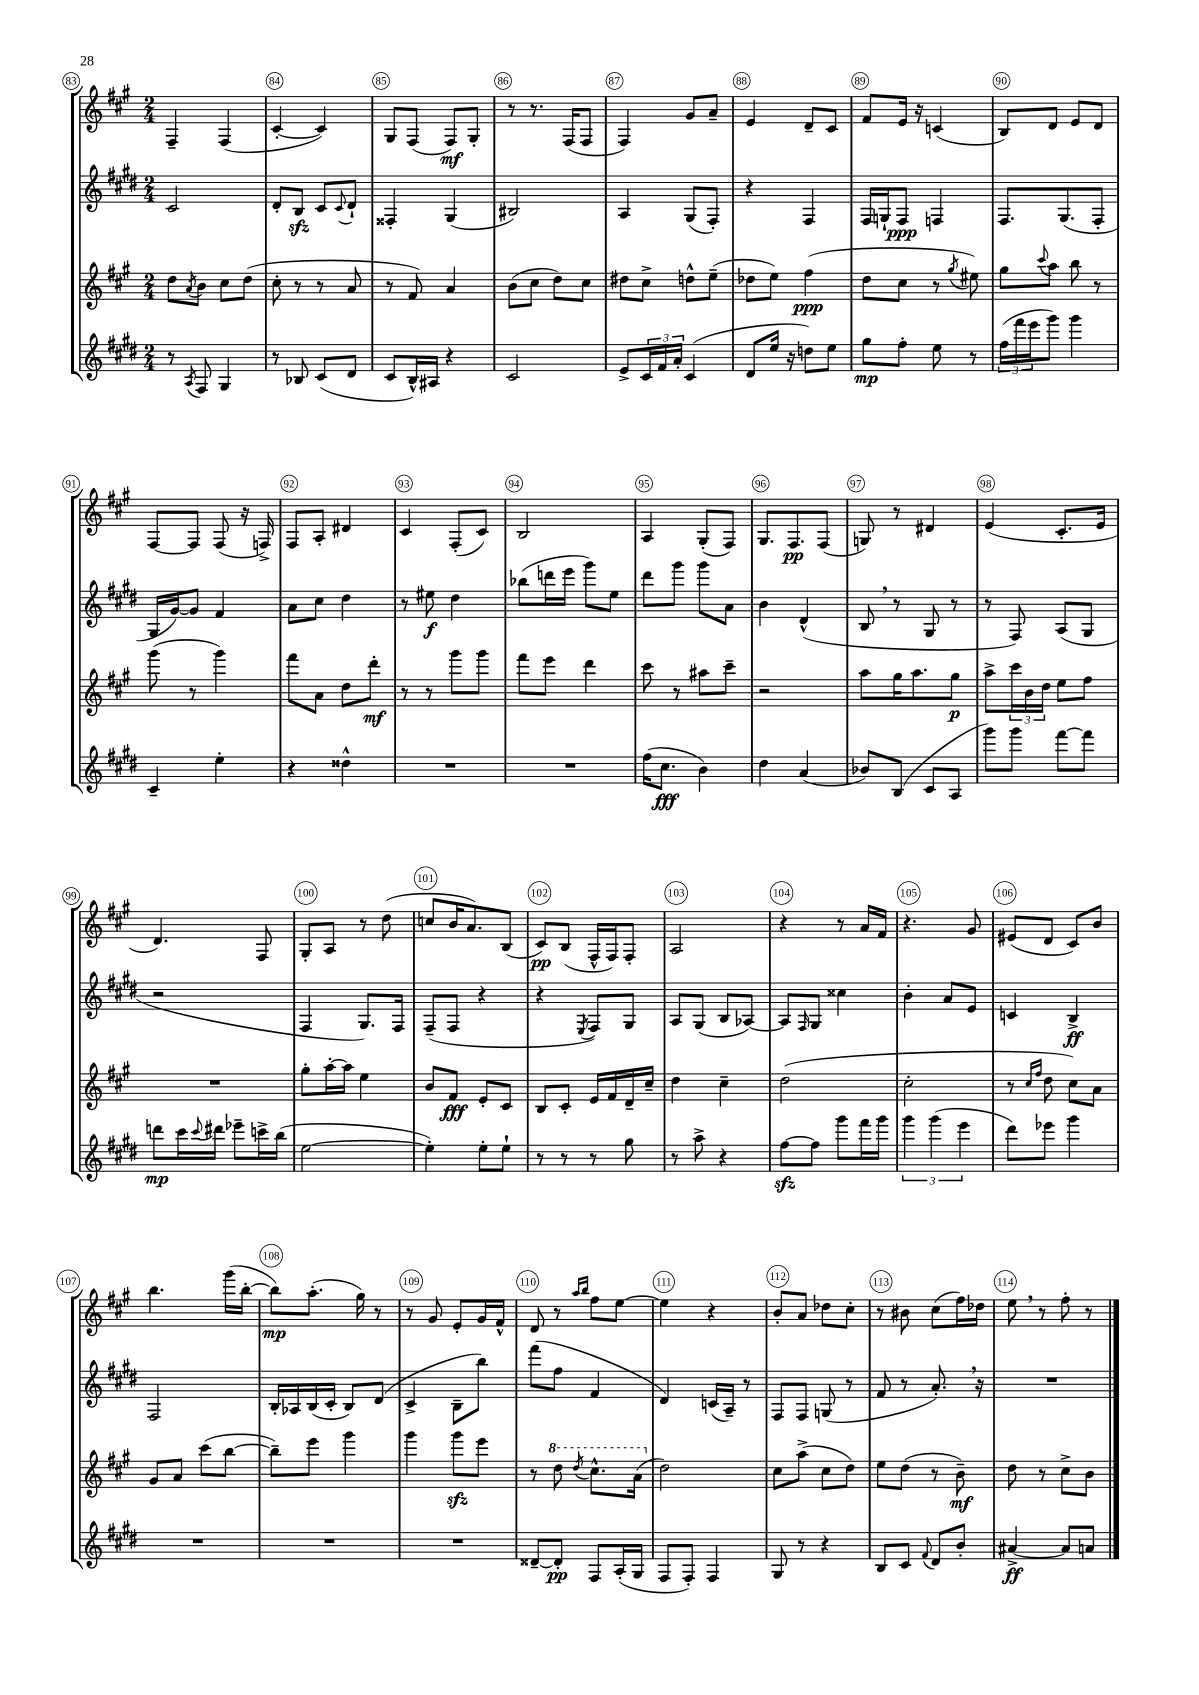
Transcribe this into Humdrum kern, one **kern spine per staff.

**kern	**dynam	**kern	**dynam	**kern	**dynam	**kern	**dynam
*part4	*part4	*part3	*part3	*part2	*part2	*part1	*part1
*staff4	*staff4	*staff3	*staff3	*staff2	*staff2	*staff1	*staff1
*clefG2	*	*clefG2	*	*clefG2	*	*clefG2	*
*k[f#c#g#d#]	*	*k[f#c#g#]	*	*k[f#c#g#d#]	*	*k[f#c#g#]	*
*M2/4	*	*M2/4	*	*M2/4	*	*M2/4	*
=83	=83	=83	=83	=83	=83	=83	=83
8r	.	8dd\L	.	2c#/	.	4F#~/	.
8qA/	.	8qa/	.	.	.	.	.
8F#/	.	8b\J	.	.	.	.	.
4G#/	.	8cc#\L	.	.	.	(4F#/	.
.	.	(8dd\J	.	.	.	.	.
=84	=84	=84	=84	=84	=84	=84	=84
8r	.	8cc#'\	.	8d#'/L	.	[4c#'/	.
8B-X/	.	8r	.	8Bzz/J	.	.	.
(8c#/L	.	8r	.	8c#/L	.	4c#/])	.
.	.	.	.	8qqc#/	.	.	.
8d#/J	.	8a/	.	8d#`/J	.	.	.
=85	=85	=85	=85	=85	=85	=85	=85
8c#/L	.	8r	.	4F##X'/	.	8G#/L	.
16B^^/L)	.	8f#/)	.	.	.	(8F#/J	.
16A#X/JJ	.	.	.	.	.	.	.
4r	.	4a/	.	(4G#/	.	8F#/L)	mf
.	.	.	.	.	.	8G#'/J	.
=86	=86	=86	=86	=86	=86	=86	=86
2c#/	.	(8b\L	.	2B#X/)	.	8r	.
.	.	8cc#\J	.	.	.	8.r	.
.	.	8dd\L)	.	.	.	.	.
.	.	.	.	.	.	(16F#/KL	.
.	.	8cc#\J	.	.	.	8F#/J	.
=87	=87	=87	=87	=87	=87	=87	=87
8e^/L	.	8dd#X\L	.	4A/	.	4F#/)	.
24c#/L	.	8cc#^\J	.	.	.	.	.
24f#/	.	.	.	.	.	.	.
24a'/JJ	.	.	.	.	.	.	.
(4c#/	.	8ddn^^\L	.	(8G#/L	.	8g#/L	.
.	.	(8ee~\J	.	8F#'/J)	.	8a~/J	.
=88	=88	=88	=88	=88	=88	=88	=88
8d#/L	.	8dd-X\L	.	4r	.	4e/	.
16ee/Jk	.	8ee\J)	.	.	.	.	.
16r	.	.	.	.	.	.	.
8ddn\L)	.	(4ff#\	ppp	4F#/	.	8d~/L	.
8ee\J	.	.	.	.	.	8c#/J	.
=89	=89	=89	=89	=89	=89	=89	=89
8gg#\L	mp	8dd\L	.	16F#/LL	.	8f#/L	.
.	.	.	.	16Gn`/J	.	.	.
8ff#'\J	.	8cc#\J	.	8F#/J	ppp	16e/Jk	.
.	.	.	.	.	.	16r	.
8ee\	.	8r	.	4Fn/	.	(4cn/	.
.	.	8qgg#/	.	.	.	.	.
8r	.	8ee#X\)	.	.	.	.	.
=90	=90	=90	=90	=90	=90	=90	=90
(24ff#\LL	.	8gg#\L	.	8.F#/L	.	8B/L)	.
24fff#\	.	.	.	.	.	.	.
24eee\J	.	.	.	.	.	.	.
.	.	8qqccc#/	.	.	.	.	.
8ggg#\J)	.	8aa\J	.	.	.	8d/J	.
.	.	.	.	(8.G#/	.	.	.
4ggg#\	.	8bb\	.	.	.	8e/L	.
.	.	8r	.	8F#'/J	.	8d/J	.
!!LO:LB:g=z
=91	=91	=91	=91	=91	=91	=91	=91
4c#~/	.	(8ggg#\	.	16G#/LL	.	[8F#/L	.
.	.	.	.	[16g#/J)	.	.	.
.	.	8r	.	8g#/J]	.	8F#/J]	.
4ee'\	.	4ggg#\)	.	4f#/	.	(8F#/	.
.	.	.	.	.	.	16r	.
.	.	.	.	.	.	16Fn^/)	.
=92	=92	=92	=92	=92	=92	=92	=92
4r	.	8fff#\L	.	8a\L	.	8F#/L	.
.	.	8a\J	.	8cc#\J	.	8A'/J	.
4dd##X^^\	.	8dd\L	.	4dd#\	.	4d#X/	.
.	.	8ddd'\J	mf	.	.	.	.
=93	=93	=93	=93	=93	=93	=93	=93
2r	.	8r	.	8r	.	4c#/	.
.	.	8r	.	8ee#X\	f	.	.
.	.	8ggg#\L	.	4dd#\	.	(8F#'/L	.
.	.	8ggg#\J	.	.	.	8c#/J)	.
=94	=94	=94	=94	=94	=94	=94	=94
2r	.	8fff#\L	.	(8bb-X\L	.	2B/	.
.	.	8eee\J	.	16dddn\L	.	.	.
.	.	.	.	16eee\JJ	.	.	.
.	.	4ddd\	.	8ggg#\L)	.	.	.
.	.	.	.	8ee\J	.	.	.
=95	=95	=95	=95	=95	=95	=95	=95
(16ff#\KL	.	8ccc#\	.	8ddd#\L	.	4A/	.
8.cc#\J	fff	.	.	.	.	.	.
.	.	8r	.	8ggg#\J	.	.	.
4b\)	.	8aa#X\L	.	8ggg#\L	.	(8G#'/L	.
.	.	8ccc#~\J	.	8a\J	.	8F#/J)	.
=96	=96	=96	=96	=96	=96	=96	=96
4dd#\	.	2r	.	4b\	.	8.G#/L	.
.	.	.	.	.	.	8.F#/	pp
(4a/	.	.	.	(4d#^^/	.	.	.
.	.	.	.	.	.	(8F#/J	.
=97	=97	=97	=97	=97	=97	=97	=97
8b-X/L)	.	8aa\L	.	8B,/	.	8Gn/)	.
(8B/J	.	16gg#\K	.	8r	.	8r	.
.	.	8.aa\	.	.	.	.	.
8c#/L	.	.	.	8G#/	.	4d#X/	.
8A/J	.	8gg#\J	p	8r	.	.	.
=98	=98	=98	=98	=98	=98	=98	=98
8ggg#\L)	.	8aa^\L	.	8r	.	(4e/	.
8ggg#\J	.	24ccc#\L	.	8F#/)	.	.	.
.	.	24b\	.	.	.	.	.
.	.	24dd\JJ	.	.	.	.	.
[8fff#\L	.	8ee\L	.	(8A/L	.	8.c#'/L	.
8fff#\J]	.	8ff#\J	.	8G#/J	.	.	.
.	.	.	.	.	.	16e/Jk	.
!!LO:LB:g=z
=99	=99	=99	=99	=99	=99	=99	=99
8dddn\L	mp	2r	.	2r	.	4.d/)	.
16ccc#\L	.	.	.	.	.	.	.
8qqccc#/	.	.	.	.	.	.	.
16ddd#X\JJ	.	.	.	.	.	.	.
8eee-X~\L	.	.	.	.	.	.	.
16cccn^\L	.	.	.	.	.	8F#/	.
(16bb\JJ	.	.	.	.	.	.	.
=100	=100	=100	=100	=100	=100	=100	=100
[2ee\	.	8gg#'\L	.	4F#/	.	8G#'/L	.
.	.	[16aa'\L	.	.	.	8A/J	.
.	.	16aa\JJ]	.	.	.	.	.
.	.	4ee\	.	8.G#/L)	.	8r	.
.	.	.	.	.	.	(8dd\	.
.	.	.	.	16F#/Jk	.	.	.
=101	=101	=101	=101	=101	=101	=101	=101
4ee'\])	.	8b/L	.	(8F#~/L	.	8ccn/L	.
.	.	8f#/J	fff	8F#/J	.	16b/K	.
.	.	.	.	.	.	8.a/)	.
8ee'\L	.	8e'/L	.	4r	.	.	.
8ee`\J	.	8c#/J	.	.	.	(8B/J	.
=102	=102	=102	=102	=102	=102	=102	=102
8r	.	8B/L	.	4r	.	8c#/L)	pp
8r	.	8c#'/J	.	.	.	(8B/J	.
.	.	.	.	8qE/	.	.	.
8r	.	16e/LL	.	8F#/L)	.	16F#^^/LL	.
.	.	16f#/	.	.	.	16F#/J)	.
8gg#\	.	16d~/	.	8G#/J	.	8F#'/J	.
.	.	16cc#~/JJ	.	.	.	.	.
=103	=103	=103	=103	=103	=103	=103	=103
8r	.	4dd\	.	8A/L	.	2A/	.
8aa^\	.	.	.	(8G#/J	.	.	.
4r	.	4cc#~\	.	8B/L	.	.	.
.	.	.	.	[8A-X/J)	.	.	.
=104	=104	=104	=104	=104	=104	=104	=104
[8ff#zz\L	.	(2dd\	.	8A-/L]	.	4r	.
.	.	.	.	16qqF#/	.	.	.
8ff#\J]	.	.	.	8G#/J	.	.	.
8ggg#\L	.	.	.	4cc##X\	.	8r	.
16fff#\L	.	.	.	.	.	16a/LL	.
16ggg#\JJ	.	.	.	.	.	16f#/JJ	.
=105	=105	=105	=105	=105	=105	=105	=105
6ggg#\	.	2cc#'\	.	4b'\	.	4.r	.
(6ggg#\	.	.	.	.	.	.	.
.	.	.	.	8a/L	.	.	.
6eee\	.	.	.	.	.	.	.
.	.	.	.	8e/J	.	8g#/	.
=106	=106	=106	=106	=106	=106	=106	=106
8ddd#\L)	.	8r	.	4cn/	.	(8e#X/L	.
.	.	16qqcc#/LL	.	.	.	.	.
.	.	16qqff#/JJ	.	.	.	.	.
8eee-X\J	.	8dd\	.	.	.	8d/J	.
4ggg#\	.	8cc#\L)	.	4B^/	ff	8c#/L)	.
.	.	8a\J	.	.	.	8b/J	.
!!LO:LB:g=z
=107	=107	=107	=107	=107	=107	=107	=107
2r	.	8g#/L	.	2F#/	.	4.bb\	.
.	.	8a/J	.	.	.	.	.
.	.	(8ccc#\L	.	.	.	.	.
.	.	[8bb\J	.	.	.	(16ggg#\LL	.
.	.	.	.	.	.	[16bb'\JJ	.
=108	=108	=108	=108	=108	=108	=108	=108
2r	.	8bb~\L])	.	16B'/LL	.	8bb\L])	mp
.	.	.	.	16A-X/	.	.	.
.	.	8eee\J	.	(16B/	.	(8.aa'\J	.
.	.	.	.	16c#'/JJ	.	.	.
.	.	4ggg#\	.	8B/L)	.	.	.
.	.	.	.	.	.	16gg#\)	.
.	.	.	.	(8d#/J	.	8r	.
=109	=109	=109	=109	=109	=109	=109	=109
2r	.	4ggg#\	.	4c#^/	.	8r	.
.	.	.	.	.	.	8g#/	.
.	.	8ggg#zz\L	.	8B~\L	.	8e'/L	.
.	.	8eee\J	.	8bb\J)	.	16g#/L	.
.	.	.	.	.	.	16f#^^/JJ	.
=110	=110	=110	=110	=110	=110	=110	=110
[8d##X~/L	.	8r	.	(8fff#\L	.	8d/	.
*	*	*8va	*	*	*	*	*
8d##'/J]	pp	8ddd\	.	8ff#\J	.	8r	.
.	.	.	.	.	.	16qqaa/LL	.
.	.	8qddd/	.	.	.	16qqbb/JJ	.
8F#/L	.	8.ccc#^^\L	.	4f#/	.	8ff#\L	.
(16A'/L	.	.	.	.	.	[8ee\J	.
16G#/JJ	.	(16aa\Jk	.	.	.	.	.
=111	=111	=111	=111	=111	=111	=111	=111
*	*	*X8va	*	*	*	*	*
8F#/L	.	2dd\)	.	4d#/)	.	4ee\]	.
8F#'/J)	.	.	.	.	.	.	.
4F#/	.	.	.	(16cn/LL	.	4r	.
.	.	.	.	16A~/JJ)	.	.	.
.	.	.	.	8r	.	.	.
=112	=112	=112	=112	=112	=112	=112	=112
8G#/	.	8cc#\L	.	8F#/L	.	8b'/L	.
8r	.	(8aa^\J	.	8F#/J	.	8a/J	.
4r	.	8cc#\L	.	(8Gn/	.	8dd-X\L	.
.	.	8dd\J)	.	8r	.	8cc#'\J	.
=113	=113	=113	=113	=113	=113	=113	=113
8B/L	.	8ee\L	.	8f#/	.	8r	.
8c#/J	.	(8dd\J	.	8r	.	8b#X\	.
8qqf#/	.	.	.	.	.	.	.
8d#/L	.	8r	.	8.a',/)	.	(8cc#\L	.
8b'/J	.	8b~\)	mf	.	.	16ff#\L)	.
.	.	.	.	16r	.	16dd-X\JJ	.
=114	=114	=114	=114	=114	=114	=114	=114
[4a#X^/	ff	8dd\	.	2r	.	8ee,\	.
.	.	8r	.	.	.	8r	.
8a#/L]	.	8cc#^\L	.	.	.	8ff#'\	.
8an/J	.	8b\J	.	.	.	8r	.
==	==	==	==	==	==	==	==
*-	*-	*-	*-	*-	*-	*-	*-
